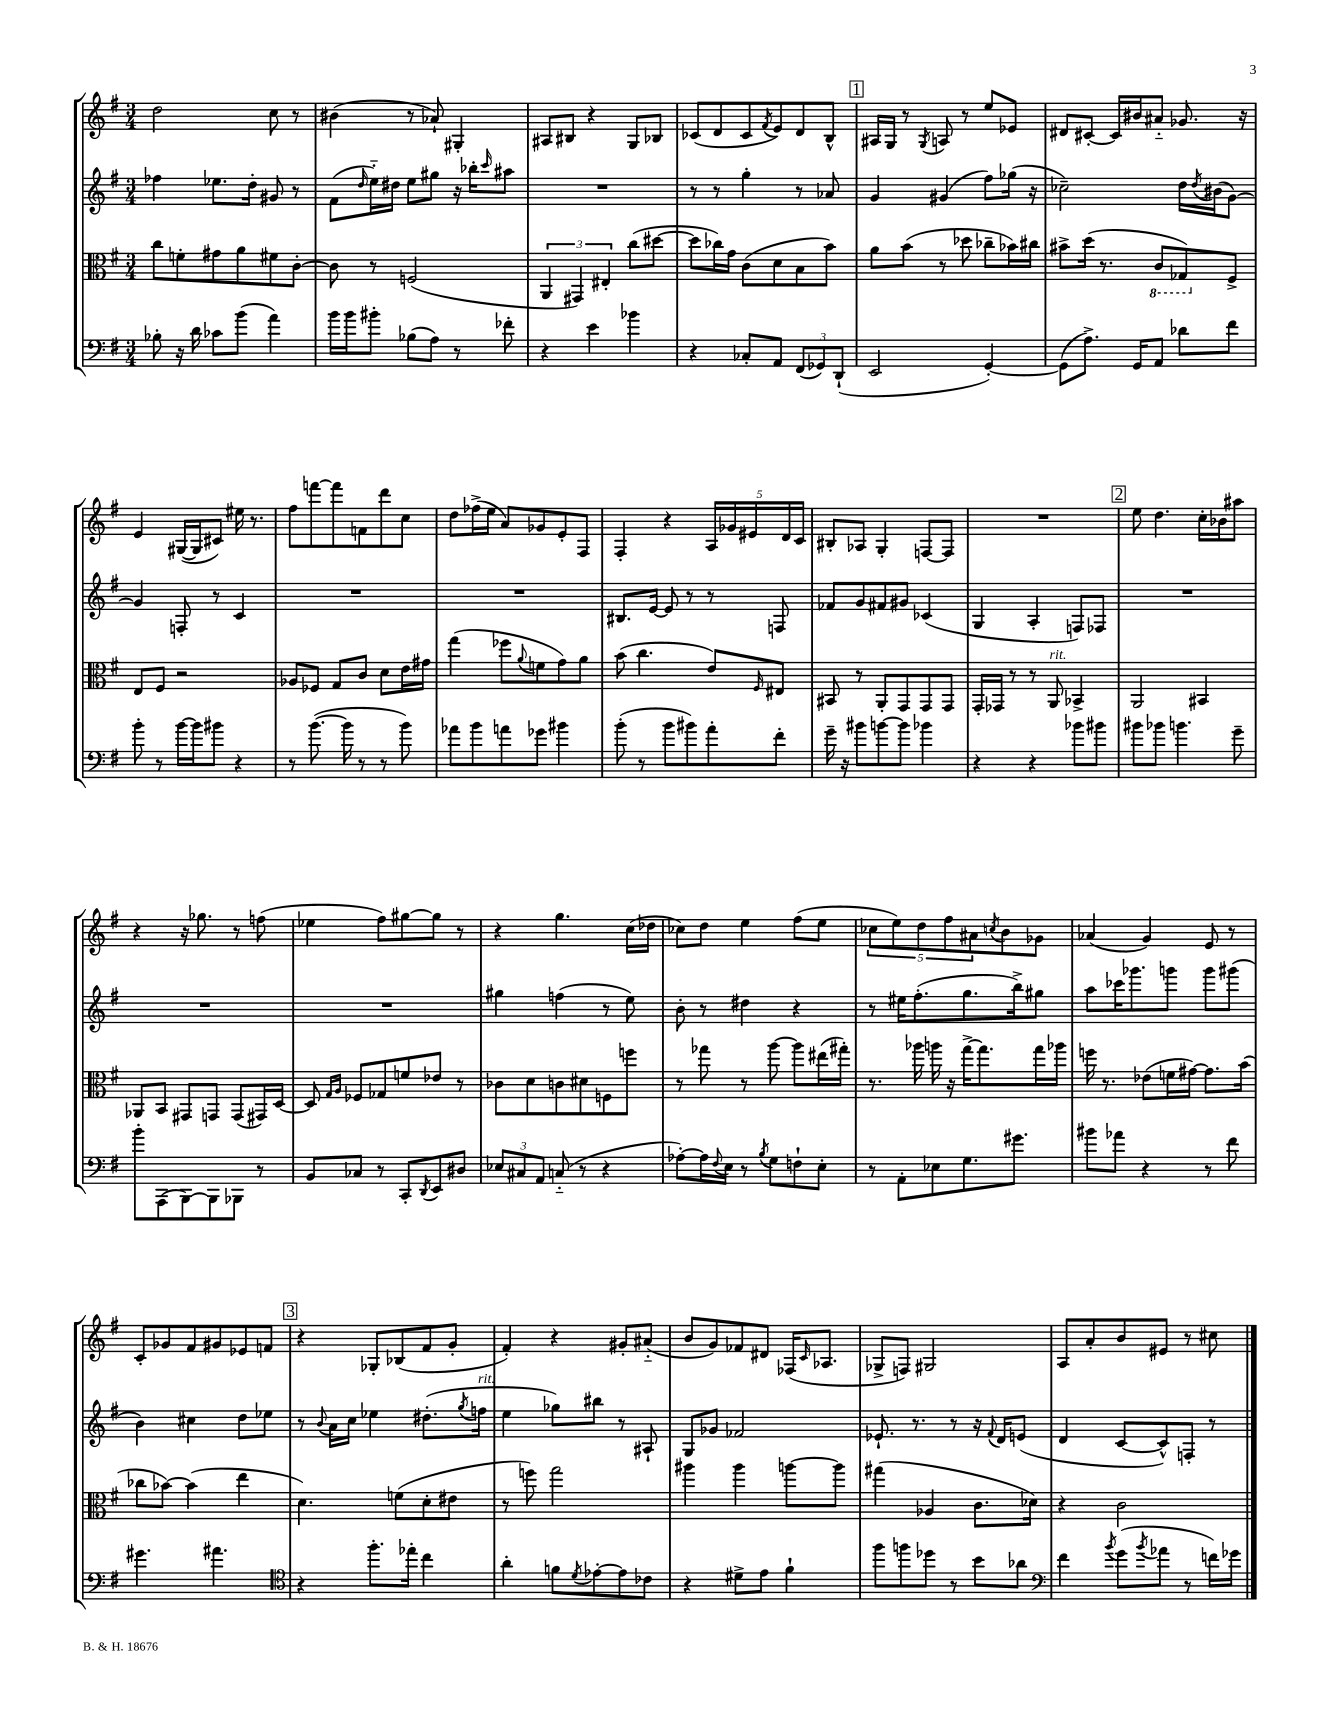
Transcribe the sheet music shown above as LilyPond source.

<<
\new StaffGroup <<
\new Staff = "s0" {
    \clef treble \key g \major \numericTimeSignature \time 3/4
    d''2 c''8 r8 |
    bis'4( r8 aes'8-!) gis4-. |
    ais8 bis8 r4 g8 bes8 |
    ces'8( d'8 ces'8 \acciaccatura { fis'8 } e'8) d'8 b8-^ |
    \mark \markup { \box "1" } ais16 g16 r8 \acciaccatura { g8 } a8 r8 e''8 ees'8 |
    dis'8 cis'8~-. cis'16 bis'16 ais'8-_ ges'8. r16 |
    e'4 gis16~( gis16 cis'8) eis''16 r8. |
    fis''8 f'''8~ f'''8 f'8 d'''8 c''8 |
    d''8 fes''16->( e''16 a'8) ges'8 e'8-. fis8 |
    fis4-. r4 \tuplet 5/4 { a16 ges'16 eis'16 d'16 c'16 } |
    bis8-. aes8 g4-. f8~ f8 |
    R2. |
    \mark \markup { \box "2" } e''8 d''4. c''16-. bes'16 ais''8 |
    r4 r16 ges''8. r8 f''8( |
    ees''4 fis''8) gis''8~ gis''8 r8 |
    r4 g''4. c''16( des''16 |
    ces''8) d''8 e''4 fis''8( e''8 |
    \tuplet 5/4 { ces''8 e''8) d''8 fis''8 ais'8 } \acciaccatura { c''8 } b'8 ges'8 |
    aes'4( g'4) e'8 r8 |
    c'8-. ges'8 fis'8 gis'8 ees'8 f'8 |
    \mark \markup { \box "3" } r4 ges8-. bes8( fis'8 g'8-. |
    fis'4-.) r4 gis'8-. ais'8-_( |
    b'8 g'8) fes'8 dis'8 fes16( \grace { c'16 } aes8. |
    ges8-> f8) gis2 |
    a8 a'8-. b'8 eis'8 r8 cis''8 \bar "|." |
}
\new Staff = "s1" {
    \clef treble \key g \major \numericTimeSignature \time 3/4
    fes''4 ees''8. d''16-. gis'8 r8 |
    fis'8( \grace { d''16 } e''16-_) dis''16 e''8 gis''8 r16 bes''16-. \grace { c'''16 } ais''8 |
    R2. |
    r8 r8 g''4-. r8 aes'8 |
    \mark \markup { \box "1" } g'4 gis'4( fis''8) ges''16( r16 |
    ces''2--) d''16 \acciaccatura { d''8 } bis'16( g'8~) |
    g'4 f8-. r8 c'4 |
    R2. |
    R2. |
    bis8. e'16~ e'8 r8 r8 f8 |
    fes'8 g'8 fis'8 gis'8 ces'4( |
    g4 a4-. f8) fes8 |
    \mark \markup { \box "2" } R2. |
    R2. |
    R2. |
    gis''4 f''4( r8 e''8) |
    b'8-. r8 dis''4 r4 |
    r8 eis''16 fis''8.-.( g''8. b''16->) gis''8 |
    a''8 ces'''16 ges'''8. g'''8 g'''8 gis'''8( |
    b'4) cis''4 d''8 ees''8 |
    \mark \markup { \box "3" } r8 \appoggiatura { b'8 } a'16 c''16 ees''4 dis''8.-.( \acciaccatura { g''8 } f''16^\markup { \italic "rit." } |
    e''4 ges''8) bis''8 r8 ais8-! |
    g8 ges'8 fes'2 |
    ees'8.-! r8. r8 r16 \appoggiatura { fis'8 } d'16 e'8( |
    d'4 c'8~ c'8-^) f8-. r8 \bar "|." |
}
\new Staff = "s2" {
    \clef alto \key g \major \numericTimeSignature \time 3/4
    c''8 f'8-. gis'8 a'8 fis'8 c'8~-. |
    c'8 r8 f2( |
    \tuplet 3/2 { a,4 gis,4) eis4-. } c''8( dis''8~ |
    dis''8 ces''16) g'16 c'8( d'8 b8 b'8) |
    \mark \markup { \box "1" } a'8 b'8( r8 des''8 ces''8-- bes'16) cis''16 |
    bis'8-> d''16( r8. \ottava #-1 c8 ges,8) \ottava #0 fis8-> |
    e8 fis8 r2 |
    aes8 fes8 g8 c'8 d'8 e'16 gis'16 |
    g''4( fes''8 \appoggiatura { a'8 } f'8 g'8) a'8 |
    b'8( c''4. e'8) \grace { fis16 } eis8 |
    bis,8 r8 a,8-. g,8 g,8 g,8 |
    g,16-. ges,16 r8 r8 a,8^\markup { \italic "rit." } bes,4-> |
    \mark \markup { \box "2" } a,2 bis,4 |
    aes,8 b,8 gis,8 g,8 g,8( gis,16) d16~ |
    d8 \grace { g16 a16 } fes8 ges8 f'8 ees'8 r8 |
    ces'8 d'8 c'8 dis'8 f8 f''8 |
    r8 ges''8 r8 a''8~ a''8 eis''16( gis''16-.) |
    r8. aes''16 a''16 r16 g''16~-> g''8. g''16 aes''16 |
    f''16 r8. ees'8( f'16 gis'16~) gis'8. b'16( |
    ces''8 bes'8~) bes'4( e''4 |
    \mark \markup { \box "3" } d'4.) f'8( d'8-. eis'8 |
    r8 f''8) g''2 |
    ais''4 ais''4 a''8~ a''8 |
    gis''4( aes4 c'8. des'16) |
    r4 c'2 \bar "|." |
}
\new Staff = "s3" {
    \clef bass \key g \major \numericTimeSignature \time 3/4
    bes8-. r16 d'16 ces'8 b'8( a'4) |
    b'16 b'16 bis'8-. bes8( a8) r8 fes'8-. |
    r4 e'4 bes'4 |
    r4 ces8-. a,8 \tuplet 3/2 { fis,8( ges,8) d,8-!( } |
    \mark \markup { \box "1" } e,2 g,4~-.) |
    g,8( a8.->) g,16 a,8 des'8 fis'8 |
    b'8-. r8 b'16~ b'16 bis'8 r4 |
    r8 b'8.~( b'16 r8 r8 b'8) |
    aes'8 b'8 a'8 ges'8 bis'4 |
    b'8-.( r8 b'8 bis'8) a'8-. fis'8-. |
    g'16-- r16 bis'8 b'8~ b'8 bes'4 |
    r4 r4 bes'8 bis'8 |
    \mark \markup { \box "2" } bis'8 bes'8 b'4. g'8-- |
    b'8-. a,,8( b,,8~) b,,8 bes,,8 r8 |
    b,8 ces8 r8 c,8-. \acciaccatura { d,8 } e,8 dis8 |
    \tuplet 3/2 { ees8 cis8 a,8 } c8-_( r8 r4 |
    aes8~-.) aes16 \appoggiatura { fis8 } e16 r8 \acciaccatura { b8 } g8 f8-! e8-. |
    r8 a,8-. ees8 g8. gis'8. |
    bis'8 aes'8 r4 r8 fis'8 |
    gis'4. ais'4. |
    \mark \markup { \box "3" } \clef tenor r4 fis''8.-. ees''16-. c''4 |
    a'4-. f'8 \acciaccatura { d'8 } ees'8~-. ees'8 ces'8 |
    r4 dis'8-> e'8 fis'4-! |
    fis''8 f''8 des''8 r8 b'8 aes'8 |
    \clef bass fis'4 \acciaccatura { b'8 } g'8( \acciaccatura { b'8 } aes'8 r8 f'16) ges'16 \bar "|." |
}
>>
>>
\layout { \context { \Score \remove "Bar_number_engraver" } }
